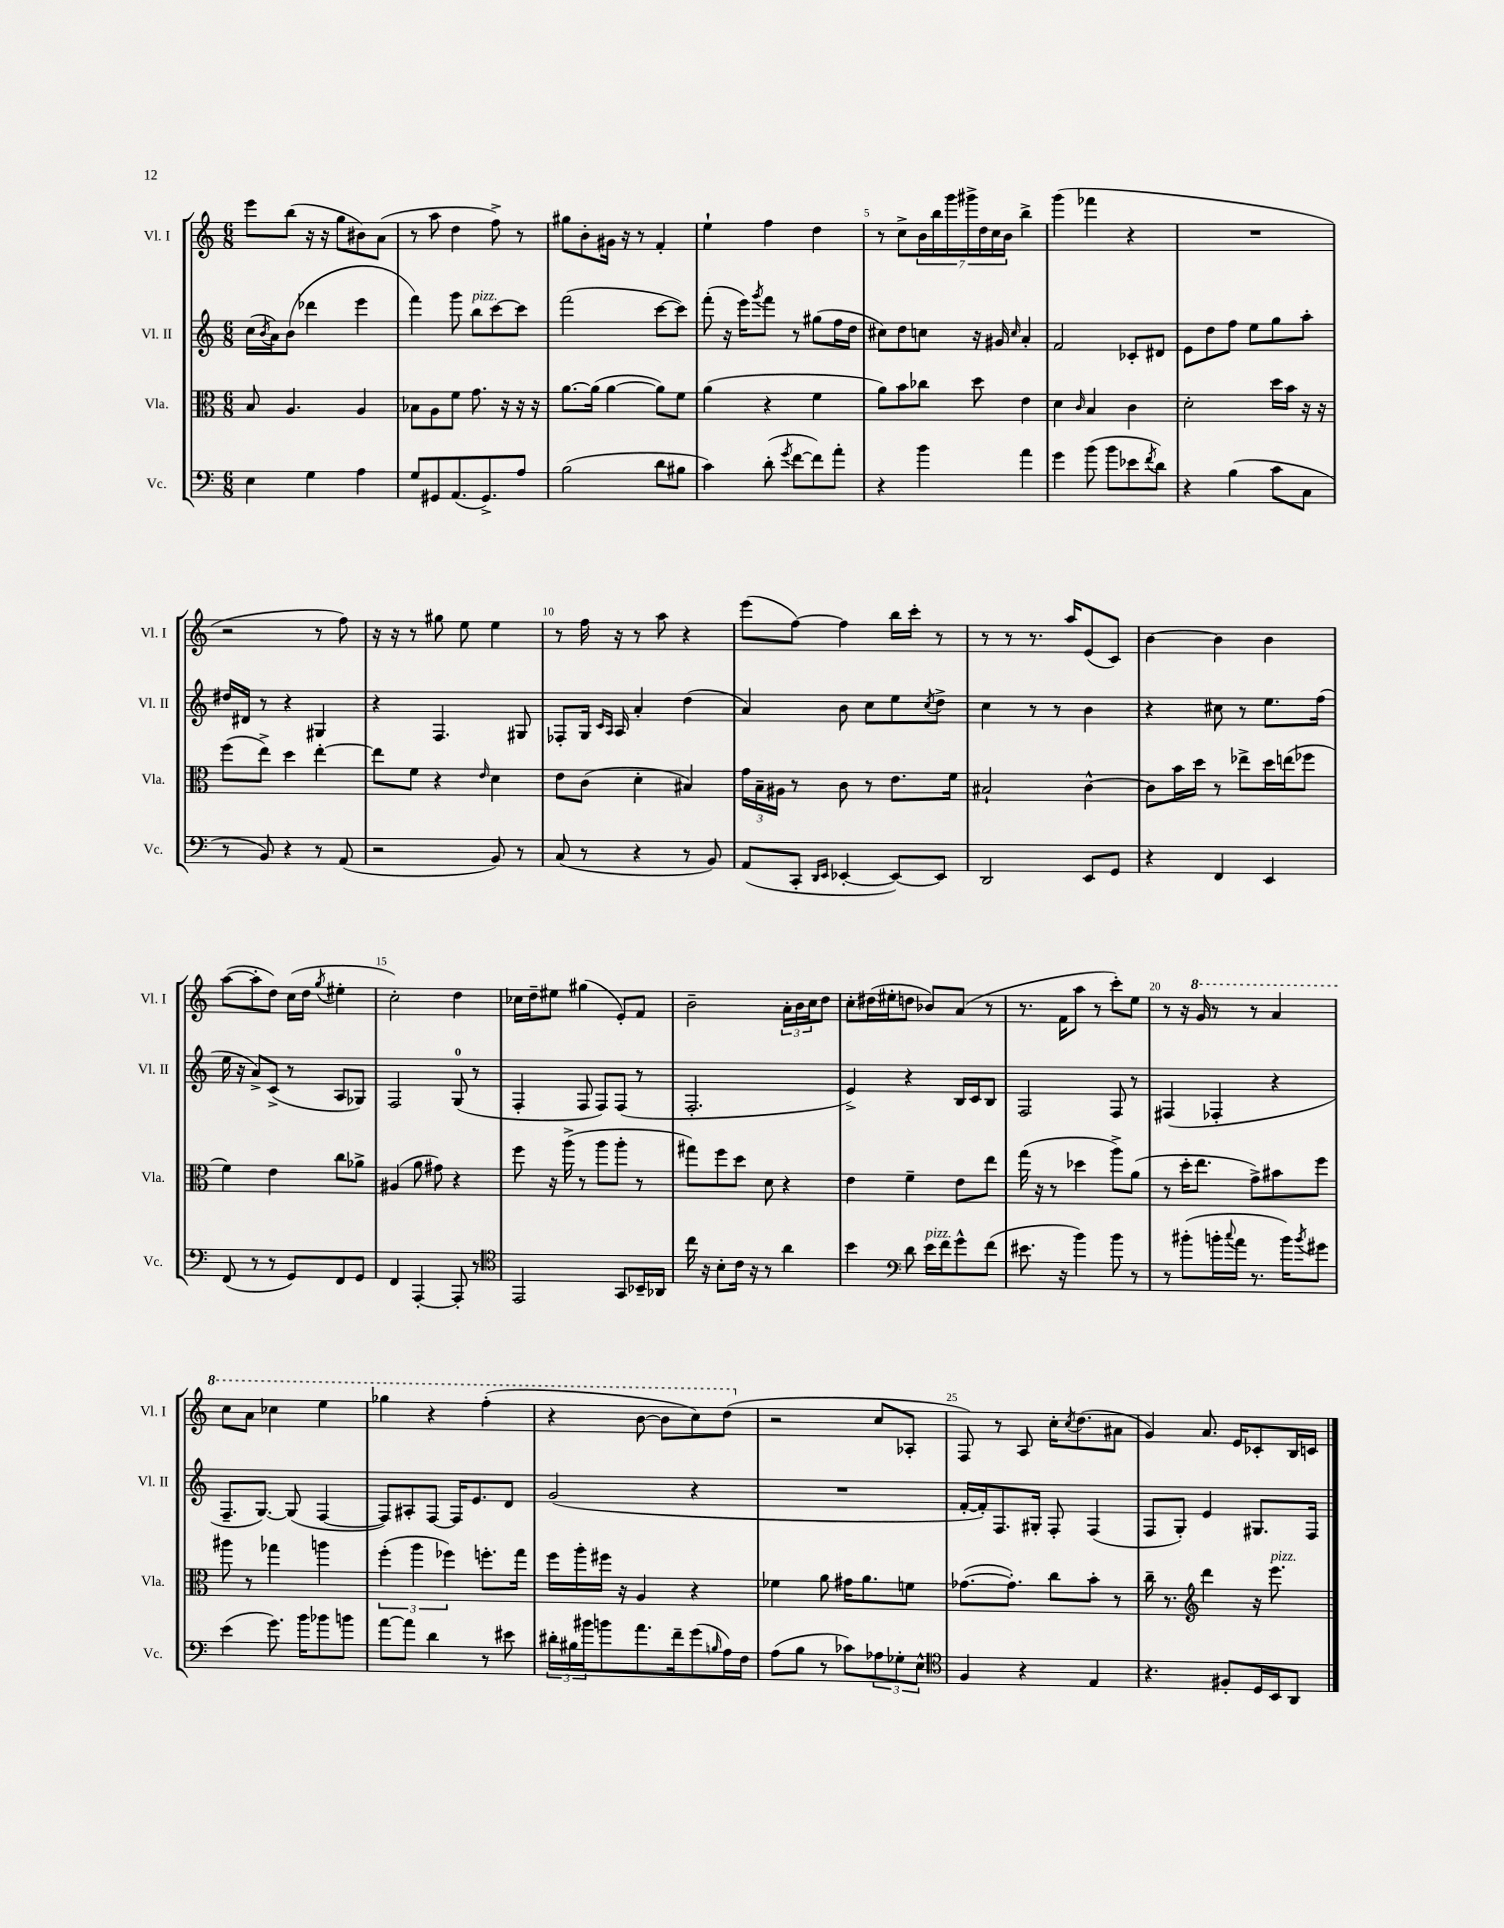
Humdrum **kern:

**kern	**kern	**kern	**kern
*part4	*part3	*part2	*part1
*staff4	*staff3	*staff2	*staff1
*I"Vc.	*I"Vla.	*I"Vl. II	*I"Vl. I
*I'Vc.	*I'Vla.	*I'Vl. II	*I'Vl. I
*clefF4	*clefC3	*clefG2	*clefG2
*k[]	*k[]	*k[]	*k[]
*M6/8	*M6/8	*M6/8	*M6/8
=1	=1	=1	=1
4E\	8B/	(16cc\LL	8eee\L
.	.	8qb/	.
.	.	16a\J)	.
.	4.A/	(8b\J	(8bb\J
4G\	.	4ddd-X\	16r
.	.	.	16r
.	.	.	8gg\L
4A\	4A/	4eee\	8b#X\)
.	.	.	(8a\J
=2	=2	=2	=2
8G/L	8B-X\L	4fff\)	8r
8GG#X/	8A\	.	8aa\
(8.AA/	8f\J	8ggg\	4dd\
!	!	!LO:TX:a:i:t=pizz.	!
.	8.g\	8bb\L	.
8.GG#^/)	.	.	.
.	.	[8ccc\	8ff^\)
.	16r	.	.
8A/J	16r	8ccc\J]	8r
.	16r	.	.
=3	=3	=3	=3
(2B\	[8.a\L	(2fff\	8gg#X\L
.	.	.	8b'\
.	(16a\Jk]	.	.
.	[4a\	.	16g#X\Jk
.	.	.	16r
.	.	.	8r
8d\L	8a\L])	[8ccc\L	4f'/
8B#X\J	8f\J	8ccc\J])	.
=4	=4	=4	=4
4c\)	(4a\	(8fff'\	4ee`\
.	.	16r	.
.	.	16eee\KL)	.
.	.	8qggg/	.
(8d'\	4r	8fff\J	4ff\
8qg/	.	.	.
[8f\L	.	8r	.
8f\])	4f\	(8gg#X\L	4dd\
8a'\J	.	16ff\L	.
.	.	16dd\JJ	.
=5	=5	=5	=5
4r	8a\L)	8cc#X\L)	8r
.	8b\	8dd\	8cc^\L
4b\	8cc-X\J	8ccn\J	28b\L
.	.	.	28bb\
.	.	.	28ggg\
.	.	.	28ggg#X^\
.	8dd\	16r	.
.	.	.	28dd\
.	.	.	28cc\
.	.	16g#X/	.
.	.	.	28b\JJ
.	.	16qqcc/	.
4a\	4e\	4a'/	4bb^\
=6	=6	=6	=6
4g\	4d\	2f/	(4ggg\
.	16qqc/	.	.
(8b\	4B/	.	4fff-X\
8b\L	.	.	.
8e-X\	4c\	8c-X'/L	4r
8qf/	.	.	.
8d\J)	.	8d#X/J	.
=7	=7	=7	=7
4r	2d'\	8e\L	2.r
.	.	8dd\	.
(4B\	.	8ff\J	.
.	.	8ee\L	.
8c\L	16dd\LL	8gg\	.
.	16b\JJ	.	.
8C\J	16r	8aa'\J	.
.	16r	.	.
!!LO:LB:g=z
=8	=8	=8	=8
8r	(8ff\L	16dd#X/LL	2r
.	.	16d#X/JJ	.
8BB/)	8ee^\J)	8r	.
4r	4dd\	4r	.
8r	[4ee'\	4G#X/	8r
(8AA/	.	.	8ff\)
=9	=9	=9	=9
2r	8ee\L]	4r	16r
.	.	.	16r
.	8f\J	.	8r
.	4r	4.F/	8gg#X\
.	.	.	8ee\
.	16qqe/	.	.
8BB/)	4d\	.	4ee\
8r	.	8G#X/	.
=10	=10	=10	=10
(8C/	8e\L	8F-X'/L	8r
8r	(8c\J	16G/Jk	16ff\
.	.	16qqc/LL	.
.	.	16qqA/JJ	.
.	.	16A/	16r
4r	4d'\	4a'/	8r
.	.	.	8aa\
8r	4B#X/)	(4dd\	4r
8BB/)	.	.	.
=11	=11	=11	=11
(8AA/L	24g\LL	4a/)	(8eee\L
.	24B~\	.	.
.	24A#X\JJ	.	.
8CC'/J	8r	.	[8ff\J)
16qqDD/LL	.	.	.
16qqEE/JJ	.	.	.
[4EE-X'/	8c\	8b\	4ff\]
.	8r	8cc\L	.
8EE-/L_)	8.e\L	8ee\	16bb\LL
.	.	.	16ccc'\JJ
.	.	8qcc/	.
8EE-/J]	.	8dd^\J	8r
.	16f\Jk	.	.
=12	=12	=12	=12
2DD/	2B#X`/	4cc\	8r
.	.	.	8r
.	.	8r	8.r
.	.	8r	.
.	.	.	16aa/KL
8EE/L	[4c^^\	4b\	(8e/
8GG/J	.	.	8c/J)
=13	=13	=13	=13
4r	8c\L]	4r	[4b\
.	16b\L	.	.
.	16dd\JJ	.	.
4FF/	8r	8cc#X\	4b\]
.	8ee-X^\L	8r	.
4EE/	16dd\L	8.ee\L	4b\
.	(16een\J	.	.
.	8ff-X\J	.	.
.	.	(16ff\Jk	.
!!LO:LB:g=z
=14	=14	=14	=14
(8FF/	4f\)	16ee\	([8aa\L
.	.	16r	.
8r	.	8a^/L)	8aa'\]
8r	4e\	(8c^/J	8dd\J)
8GG/L)	.	8r	(16cc\LL
.	.	.	16dd\JJ
.	.	.	8qgg/
8FF/	8cc\L	8A/L	4ee#X'\
8GG/J	8a-X^\J	8G-X/J)	.
=15	=15	=15	=15
4FF/	(4A#X/	2F/	2cc'\)
[4AAA'/	8a\	.	.
.	8g#X\)	.	.
8AAA'/]	4r	(8G/	4dd\
8r	.	8r	.
=16	=16	=16	=16
*clefC4	*	*	*
2EE/	8ff\	4F'/	16cc-X\LL
.	.	.	16dd~\J
.	16r	.	8ee#X\J
.	(16aa^\	.	.
.	8r	8F/	(4gg#X\
.	8aa\L	8F/L)	.
8GG/L	8aa'\J	(8F/J	8e'/L)
16BB-X~/L	8r	8r	8f/J
16AA-X/JJ	.	.	.
=17	=17	=17	=17
16cc\	8gg#X\L)	2.F'/	2b~\
16r	.	.	.
8B'\L	8ff\	.	.
16c\Jk	8dd\J	.	.
16r	.	.	.
8r	8d\	.	.
4a\	4r	.	24a'\LL
.	.	.	24b\
.	.	.	24cc\J
.	.	.	8dd\J
=18	=18	=18	=18
4b\	4e\	4e^/)	8cc'\L
.	.	.	(16dd#X\L
.	.	.	16ee#X'\J
*clefF4	*	*	*
8d\	4f~\	4r	8ddn\J
!LO:TX:a:i:t=pizz.	!	!	!
16e\LL	.	.	8b-X/L)
16f\J	.	.	.
8g^^\	8e\L	16B/LL	(8a/J
.	.	16c/J	.
(8f\J	8ee\J	8B/J	8r
=19	=19	=19	=19
8.e#X\	(16gg\	2F/	8.r
.	16r	.	.
.	8r	.	.
16r	.	.	16f\KL
4b\)	4dd-X\	.	8aa\J
.	.	.	8r
8b\	8aa^\L)	8F/	8ccc'\L)
8r	(8a\J	8r	8ee\J
=20	=20	=20	=20
8r	8r	(4F#X/	8r
(8b#X'\L	16dd'\KL	.	16r
*	*	*	*8va
.	8.ee\J	.	16gg/
16bn'\L	.	4F-X'/	8r
8qqcc/	.	.	.
16a\JJ	.	.	.
8.r	8g^\L)	.	8r
.	8b#X\	4r	4aa/
16b\KL)	.	.	.
8qb/	.	.	.
8g#X\J	8ff\J	.	.
!!LO:LB:g=z
=21	=21	=21	=21
(4e\	8aa#X\	8.F~/L	8ccc\L
.	8r	.	8aa\J
.	.	[8.G/J)	.
8.g\)	4gg-X\	.	4ccc-X\
.	.	(8G/]	.
16b\KL	.	.	.
8b-X\	4aan\	[4F/	4eee\
8bn\J	.	.	.
=22	=22	=22	=22
[8a\L	(6ff'\	8F/L])	4ggg-X\
8a\J]	.	8A#X'/	.
.	6aa\	.	.
4d\	.	[8F/J	4r
.	6ff-X\)	.	.
.	.	16F/KL]	.
.	.	8.e/	.
8r	8.ffn'\L	.	(4fff'\
8e#X\	.	8d/J	.
.	16gg\Jk	.	.
=23	=23	=23	=23
24d#X'\LL	16ff\LL	(2g/	4r
24B#X\	.	.	.
.	16aa'\	.	.
24b#X\J	.	.	.
8bn\	16ff#X\JJ	.	.
.	16r	.	.
8.a\	4A/	.	[8bb\
.	.	.	8bb\L]
16f~\k	.	.	.
(8g\	4r	4r	8ccc\)
16qqBn/	.	.	.
16A\L)	.	.	(8ddd\J
16F\JJ	.	.	.
=24	=24	=24	=24
*	*	*	*X8va
(8A\L	4f-X\	2.r	2r
8B\J	.	.	.
8r	8a\	.	.
8c-X\L)	16g#X\KL	.	.
.	8.a\	.	.
12A-X\	.	.	8cc/L
12G-X'\	.	.	.
.	8fn\J	.	8A-X'/J
12E^^\J	.	.	.
=25	=25	=25	=25
*clefC4	*	*	*
4F/	([8.g-X\L	[16f'/LL	8F/)
.	.	16f'/J])	.
.	.	8.F/	8r
.	8.g-'\J])	.	.
4r	.	.	8A/
.	.	16G#X'/Jk	.
.	8cc\L	8F'/	16cc'\KL
.	.	.	8qcc/
.	.	.	(8.dd\
4E/	8b'\J	(4F/	.
.	8r	.	8a#X\J
=26	=26	=26	=26
4.r	16cc~\	8F/L	4g/)
.	8.r	.	.
.	.	8G'/J)	.
*	*clefG2	*	*
.	4ddd\	4e/	8.a/
8F#X'/L	.	.	.
.	.	.	16e/KL
16D/L	16r	8.G#X/L	8c-X'/
!	!LO:TX:a:i:t=pizz.	!	!
16BB/J	8.eee\	.	.
8AA/J	.	.	16B/L
.	.	16F/Jk	16cn/JJ
==	==	==	==
*-	*-	*-	*-
